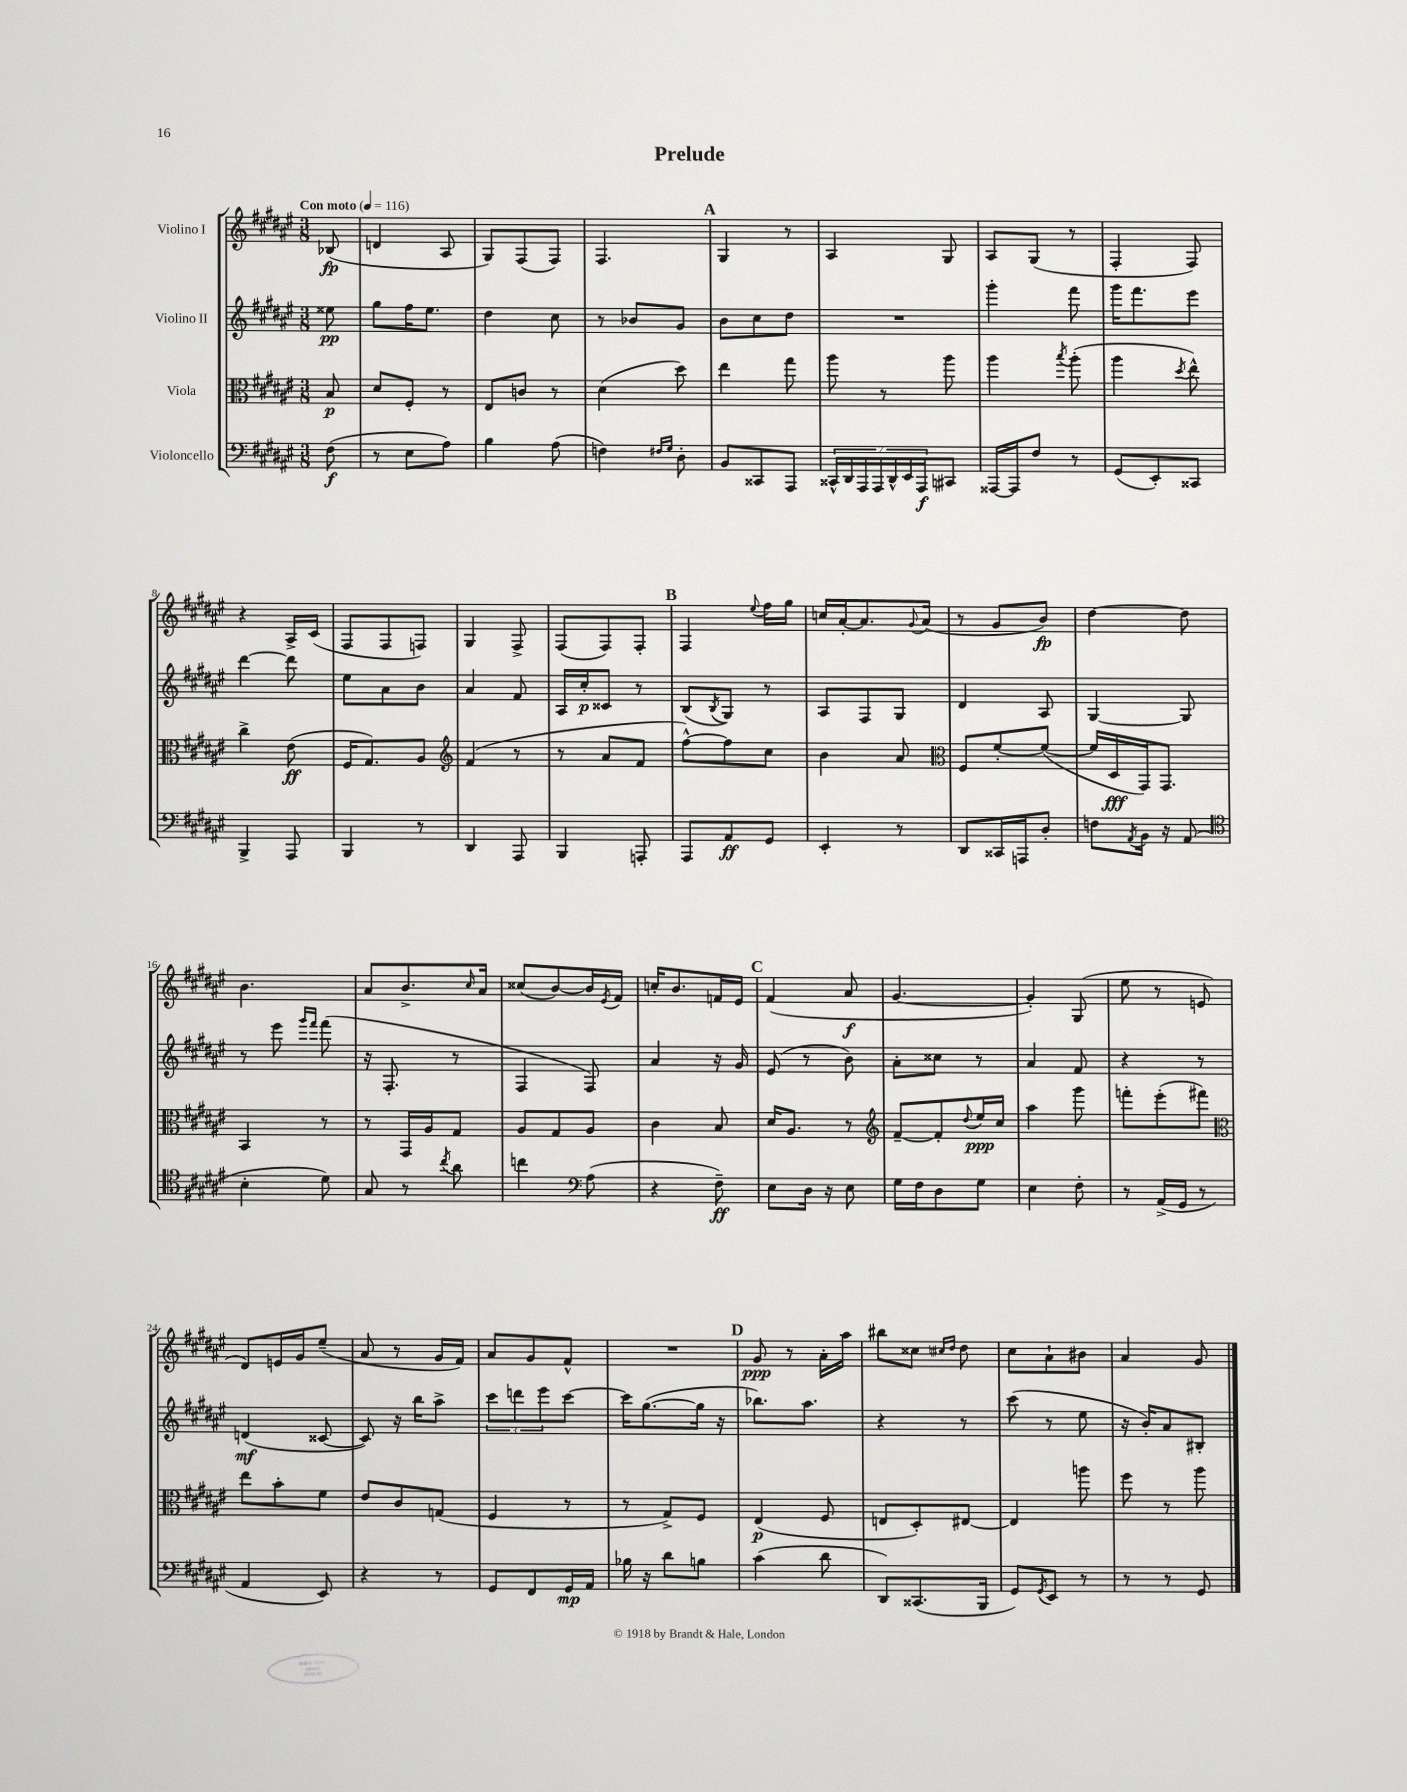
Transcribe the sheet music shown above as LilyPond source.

\header { title = "Prelude" }
<<
\new StaffGroup <<
\new Staff = "s0" \with { instrumentName = "Violino I" } {
    \clef treble \key fis \major \numericTimeSignature \time 3/8 \partial 8 \tempo "Con moto" 4 = 116
    bes8\fp( |
    d'4 ais8 |
    gis8) fis8( fis8) |
    fis4. |
    \mark \markup { \bold "A" } gis4 r8 |
    ais4 gis8 |
    ais8 gis8( r8 |
    fis4-. fis8) |
    r4 ais16-> cis'16( |
    fis8 fis8 f8) |
    gis4 fis8-> |
    fis8( fis8) fis8-. |
    \mark \markup { \bold "B" } fis4 \appoggiatura { eis''8 } fis''16 gis''16 |
    c''16 ais'16~-. ais'8. \appoggiatura { gis'8 } ais'16( |
    r8 gis'8 b'8\fp) |
    dis''4~ dis''8 |
    b'4. |
    ais'8 b'8.-> \grace { cis''16 } ais'16 |
    cisis''8( b'8~) b'16 \acciaccatura { eis'8 } fis'16 |
    c''16-. b'8. f'16 eis'16 |
    \mark \markup { \bold "C" } fis'4( ais'8\f |
    gis'4.~ |
    gis'4-.) gis8( |
    eis''8 r8 e'8 |
    dis'8) e'16 gis'16 eis''8--( |
    ais'8 r8 gis'16 fis'16) |
    ais'8 gis'8 fis'8-^ |
    R4. |
    \mark \markup { \bold "D" } gis'8\ppp r8 ais'16-. ais''16 |
    bis''8 cisis''8 \grace { cis''16 dis''16 } dis''8 |
    cis''8 ais'8-! bis'8 |
    ais'4 gis'8 \bar "|." |
}
\new Staff = "s1" \with { instrumentName = "Violino II" } {
    \clef treble \key fis \major \numericTimeSignature \time 3/8 \partial 8
    eisis''8\pp |
    gis''8 fis''16 eis''8. |
    dis''4 cis''8 |
    r8 bes'8 gis'8 |
    \mark \markup { \bold "A" } b'8 cis''8 dis''8 |
    R4. |
    gis'''4-. fis'''8 |
    gis'''16 fis'''8. eis'''8 |
    dis'''4~ dis'''8 |
    eis''8 ais'8 b'8 |
    ais'4 fis'8 |
    ais16 cis''16-.\p cisis'8 r8 |
    \mark \markup { \bold "B" } b8( \acciaccatura { b8 } gis8) r8 |
    ais8 fis8 gis8 |
    dis'4 ais8 |
    gis4~ gis8 |
    r8 eis'''8 \grace { gis'''16 fis'''16 } fis'''8( |
    r16 fis8.-. r8 |
    fis4 fis8) |
    ais'4 r16 gis'16 |
    \mark \markup { \bold "C" } eis'8( r8 b'8) |
    ais'8-. cisis''8 r8 |
    ais'4 fis'8 |
    r4 r8 |
    d'4\mf( cisis'8~ |
    cisis'8) r16 b''16 ais''8-> |
    \tuplet 3/2 { cis'''8 d'''8 eis'''8 } cis'''8~ |
    cis'''16 gis''8.~( gis''16 r16 |
    \mark \markup { \bold "D" } bes''8.) ais''8. |
    r4 r8 |
    cis'''8( r8 eis''8 |
    r16 b'16-.) ais'8 bis8-. \bar "|." |
}
\new Staff = "s2" \with { instrumentName = "Viola" } {
    \clef alto \key fis \major \numericTimeSignature \time 3/8 \partial 8
    b8\p |
    dis'8 fis8-. r8 |
    eis8 c'8 r8 |
    dis'4( dis''8) |
    \mark \markup { \bold "A" } eis''4 gis''8 |
    ais''8 r8 ais''8 |
    ais''4 \acciaccatura { b''8 } ais''8-.( |
    ais''4 \acciaccatura { dis''8 } eis''8-^) |
    cis''4-> eis'8\ff( |
    fis16 gis8.) ais8 |
    \clef treble fis'4( r8 |
    r8 ais'8 fis'8 |
    \mark \markup { \bold "B" } fis''8~-^) fis''8 cis''8 |
    b'4 ais'8 |
    \clef alto fis8 fis'8~-. fis'8~( |
    fis'16 dis16\fff gis,16) gis,8. |
    b,4 r8 |
    r8 gis,16 ais16 gis8 |
    ais8 gis8 ais8 |
    cis'4 b8 |
    \mark \markup { \bold "C" } dis'16 ais8. r8 |
    \clef treble fis'8~-- fis'8-. \appoggiatura { dis''8 } eis''16\ppp cis''16 |
    ais''4 gis'''8 |
    f'''8-. eis'''8-.( fis'''8) |
    \clef alto eis''8 b'8-. fis'8 |
    eis'8 cis'8 g8( |
    fis4 r8 |
    r8 gis8->) fis8 |
    \mark \markup { \bold "D" } eis4\p( fis8 |
    e8 dis8-.) eis8~ |
    eis4 a''8 |
    fis''8 r8 ais''8 \bar "|." |
}
\new Staff = "s3" \with { instrumentName = "Violoncello" } {
    \clef bass \key fis \major \numericTimeSignature \time 3/8 \partial 8
    fis8\f( |
    r8 eis8 ais8) |
    b4 ais8( |
    f4) \grace { fis16 gis16 } dis8-. |
    \mark \markup { \bold "A" } b,8 cisis,8 ais,,8 |
    \tuplet 7/4 { cisis,16-^ dis,16 ais,,16 ais,,16 dis,16-^ eis,16 ais,,16\f } cis,8 |
    aisis,,16~ aisis,,16 fis8 r8 |
    gis,8( eis,8-.) cisis,8 |
    b,,4-> ais,,8 |
    b,,4 r8 |
    dis,4 ais,,8 |
    b,,4 a,,8-. |
    \mark \markup { \bold "B" } ais,,8 ais,8\ff gis,8 |
    eis,4-. r8 |
    dis,8 cisis,16 a,,16 dis8-. |
    f8 \acciaccatura { ais,8 } b,16 r16 ais,8( |
    \clef tenor b4-. dis'8) |
    gis8 r8 \acciaccatura { cis''8 } ais'8 |
    c''4 \clef bass ais8( |
    r4 fis8--\ff) |
    \mark \markup { \bold "C" } eis8 dis16 r16 eis8 |
    gis16 fis16 dis8 gis8 |
    eis4 fis8-. |
    r8 ais,16->( gis,16 r8 |
    ais,4 eis,8) |
    r4 r8 |
    gis,8 fis,8 gis,16\mp ais,16 |
    bes16 r16 dis'8 b8 |
    \mark \markup { \bold "D" } cis'4( dis'8 |
    dis,8) cisis,8.( b,,16 |
    gis,8) \acciaccatura { gis,8 } eis,8 r8 |
    r8 r8 gis,8 \bar "|." |
}
>>
>>
